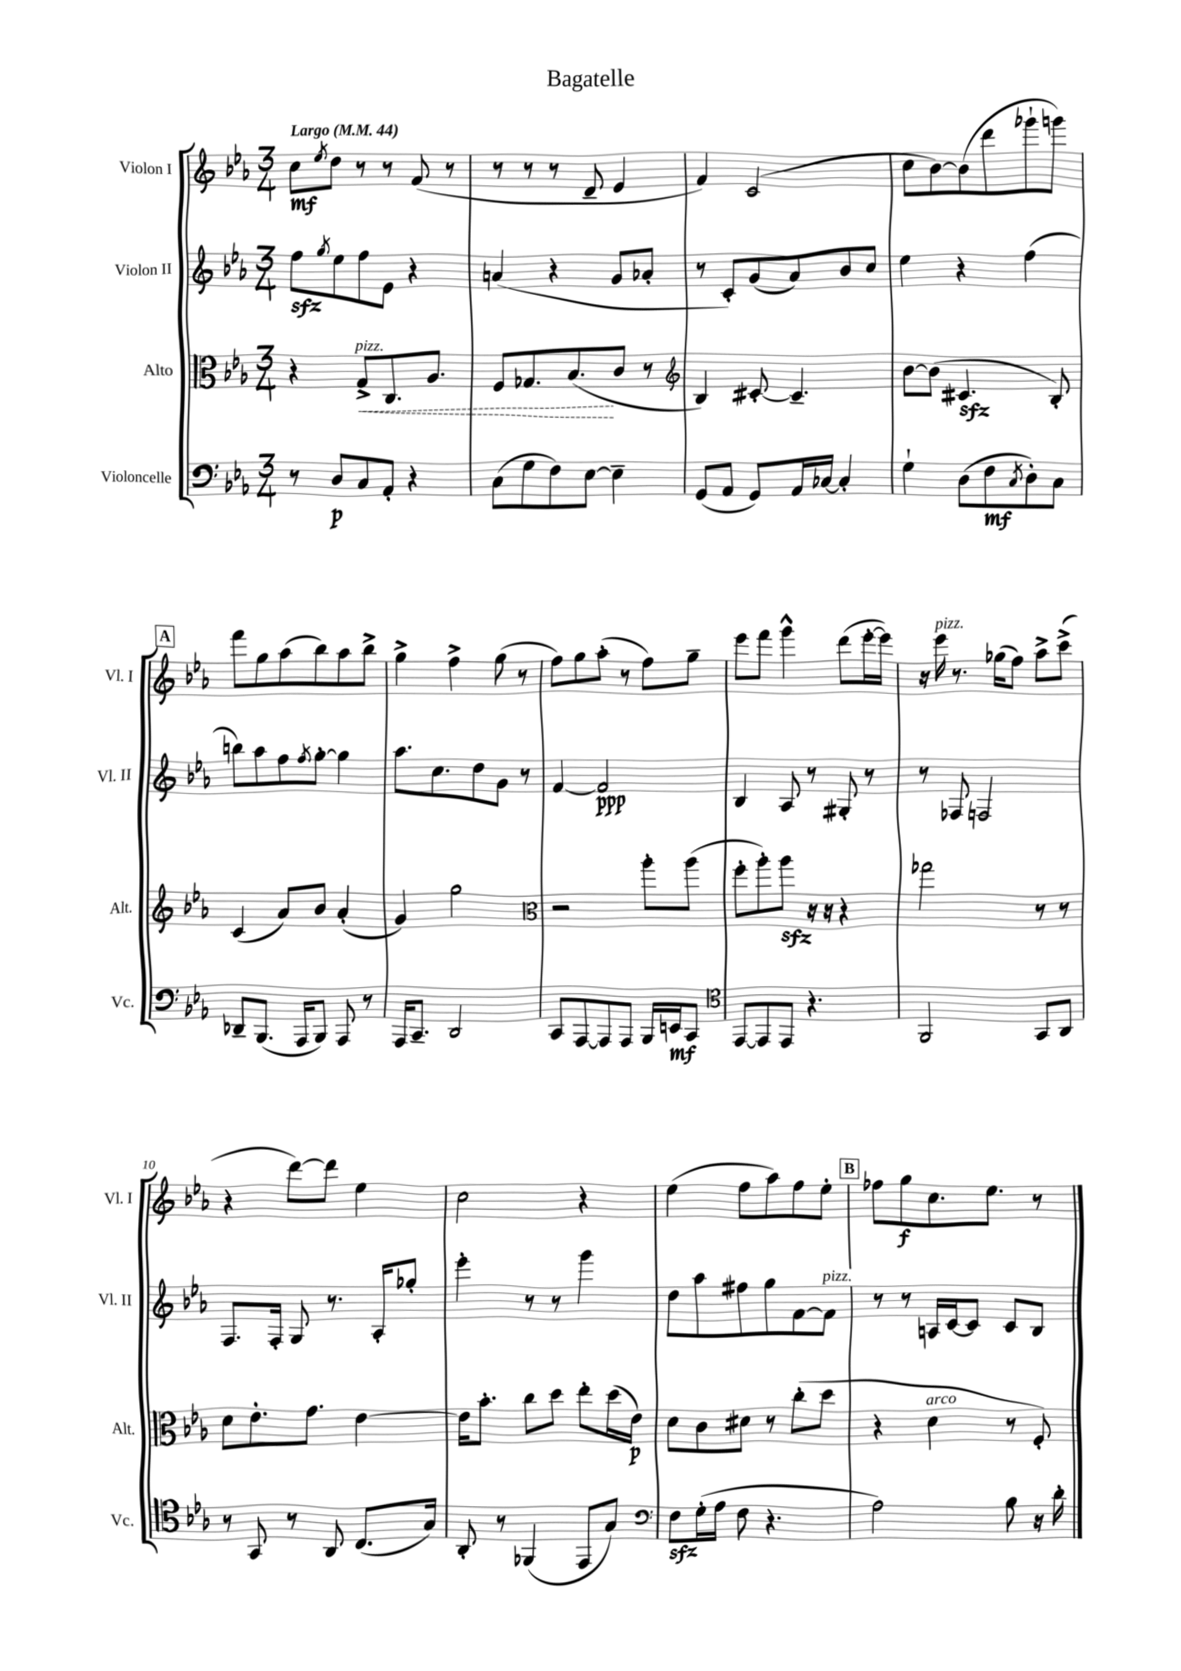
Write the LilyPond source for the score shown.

\header { title = "Bagatelle" }
<<
\new StaffGroup <<
\new Staff = "s0" \with { instrumentName = "Violon I" shortInstrumentName = "Vl. I" } {
    \clef treble \key ees \major \numericTimeSignature \time 3/4 \tempo "Largo" 4 = 44
    c''8\mf \acciaccatura { ees''8 } d''8 r8 r8 f'8( r8 |
    r8 r8 r8 d'8-- ees'4 |
    f'4) c'2( |
    c''8 bes'8~) bes'8( d'''8 ges'''8-! g'''8) |
    \mark \markup { \box "A" } f'''8 g''8 aes''8( bes''8) aes''8 bes''8-> |
    g''4-> f''4-> g''8( r8 |
    f''8) g''8 aes''8-.( r8 f''8) g''8-- |
    ees'''8 f'''8 g'''4-^ d'''8( ees'''16~-. ees'''16) |
    r16 ees'''16^\markup { \italic "pizz." } r8. ges''16( f''8) aes''8-> c'''8->( |
    r4 d'''8~) d'''8 ees''4 |
    c''2 r4 |
    ees''4( f''8 aes''8) f''8 ees''8-. |
    \mark \markup { \box "B" } fes''8 g''8\f c''8. ees''8. r8 \bar "|." |
}
\new Staff = "s1" \with { instrumentName = "Violon II" shortInstrumentName = "Vl. II" } {
    \clef treble \key ees \major \numericTimeSignature \time 3/4
    f''8\sfz \acciaccatura { g''8 } ees''8 f''8 ees'8 r4 |
    a'4( r4 g'8 aes'8-. |
    r8 c'8-.) g'8( aes'8) bes'8 c''8 |
    ees''4 r4 f''4( |
    \mark \markup { \box "A" } b''8) aes''8 f''8 \acciaccatura { f''8 } g''8~-. g''4 |
    aes''8. c''8. d''8 g'8 r8 |
    f'4~ f'2\ppp |
    bes4 aes8 r8 gis8-. r8 |
    r8 fes8 f2 |
    f8. f16-. g8 r8. aes16-. ges''8-. |
    ees'''4-. r8 r8 g'''4 |
    d''8 aes''8 fis''8 g''8 f'8~ f'8^\markup { \italic "pizz." } |
    \mark \markup { \box "B" } r8 r8 a16 c'16~ c'8 c'8 bes8 \bar "|." |
}
\new Staff = "s2" \with { instrumentName = "Alto" shortInstrumentName = "Alt." } {
    \clef alto \key ees \major \numericTimeSignature \time 3/4
    r4 \once \override Hairpin.style = #'dashed-line g8->\<^\markup { \italic "pizz." } c8. aes8. |
    f8 ges8. bes8.\!( c'8 r8 |
    \clef treble bes4) cis'8~-. cis'4.-- |
    bes'8~ bes'8( cis'4.\sfz bes8-.) |
    \mark \markup { \box "A" } c'4( aes'8) bes'8 aes'4-.( |
    g'4) g''2 |
    \clef alto r2 aes''8-. aes''8( |
    f''8-. aes''8-.) aes''8\sfz r16 r16 r4 |
    ges''2 r8 r8 |
    d'8 ees'8.-. g'8. ees'4~ |
    ees'16 bes'8.-. c''8 d''8 ees''8-. d''16( ees'16\p) |
    d'8 c'8 dis'8 r8 c''8-.( d''8 |
    \mark \markup { \box "B" } r4 d'4^\markup { \italic "arco" } r8 f8-.) \bar "|." |
}
\new Staff = "s3" \with { instrumentName = "Violoncelle" shortInstrumentName = "Vc." } {
    \clef bass \key ees \major \numericTimeSignature \time 3/4
    r8 d8\p c8 aes,8-. r4 |
    c8( g8 f8) ees8~ ees4-- |
    g,8( aes,8 g,8) aes,16 ces16~ ces4-. |
    g4-! d8( f8\mf \acciaccatura { c8 } d8-.) c8 |
    \mark \markup { \box "A" } des,8-- bes,,8.( aes,,16 bes,,8) aes,,8 r8 |
    aes,,16 c,8.-- d,2 |
    c,8 aes,,8~ aes,,8 aes,,8 bes,,16 e,16\mf c,8 |
    \clef tenor ees,8~ ees,8 ees,8 r4. |
    f,2 g,8 aes,8 |
    r8 g,8 r8 aes,8 c8.( g16) |
    aes,8-. r8 fes,4( ees,8 g8) |
    \clef bass f8\sfz g16-.( aes16 f8 r4. |
    \mark \markup { \box "B" } aes2) bes8 r16 d'16-. \bar "|." |
}
>>
>>
